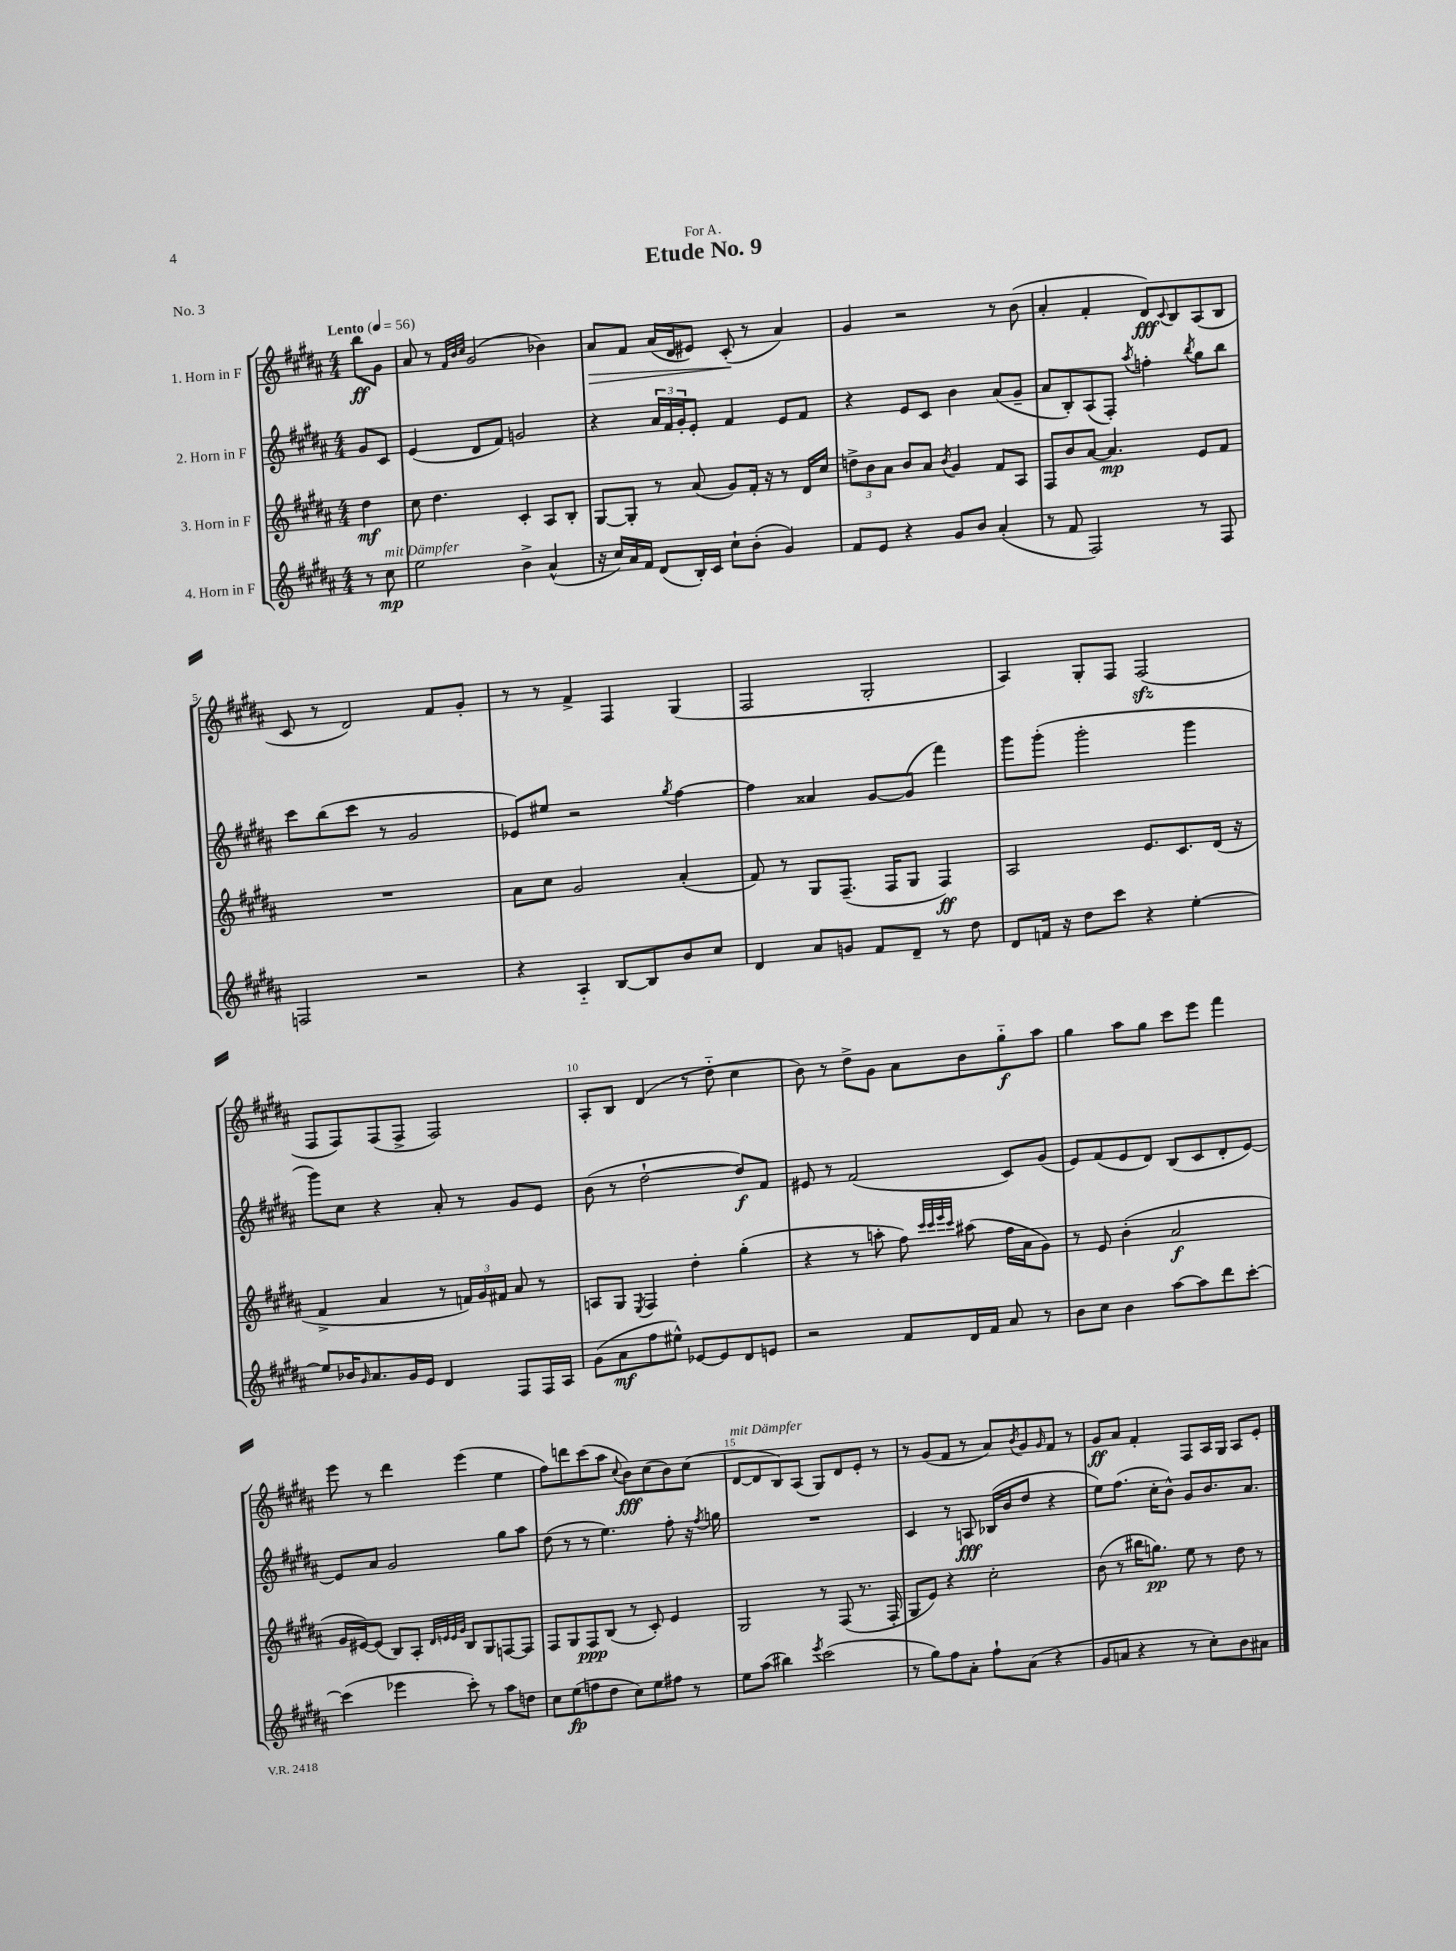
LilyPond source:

\header { title = "Etude No. 9" dedication = "For A." piece = "No. 3" }
<<
\new StaffGroup <<
\new Staff = "s0" \with { instrumentName = "1. Horn in F" } {
    \clef treble \key b \major \numericTimeSignature \time 4/4 \partial 4 \tempo "Lento" 4 = 56
    b''8\ff gis'8 |
    ais'8 r8 \grace { fis'32 b'32 cis''32 } gis'2( bes'4) |
    ais'8\> fis'8 ais'16( dis'16 eis'8) cis'8-.\!( r8 ais'4) |
    gis'4 r2 r8 b'8( |
    ais'4-. fis'4-. dis'8\fff) \appoggiatura { cis'8 } b8 ais8( b8 |
    cis'8 r8 dis'2) fis'8 gis'8-. |
    r8 r8 fis'4-> fis4 gis4( |
    fis2 gis2-. |
    ais4) gis8-. fis8 fis2\sfz( |
    fis8 fis8) fis8( fis8-> fis2) |
    ais8-. b8 dis'4( r8 dis''8-_ cis''4 |
    b'8) r8 dis''8-> gis'8 ais'8 b'8 gis''8-_\f ais''8 |
    gis''4 ais''8 gis''8 cis'''8 e'''8 fis'''4 |
    e'''8 r8 dis'''4 e'''4( e''4 |
    fis''8) d'''8 cis'''8( ais''8 \appoggiatura { cis''8 } b'8\fff) cis''8( b'8) cis''8( |
    dis'8~^\markup { \italic "mit Dämpfer" } dis'8 b8) ais8( gis8) dis'8 e'8-. r8 |
    r8 gis'8( fis'8 r8 ais'8) \acciaccatura { b'8 } gis'8 \grace { gis'16 } fis'8 r8 |
    gis'8\ff ais'8 fis'4-. fis8 ais16 gis16 ais8 e'8-. \bar "|." |
}
\new Staff = "s1" \with { instrumentName = "2. Horn in F" } {
    \clef treble \key b \major \numericTimeSignature \time 4/4 \partial 4
    gis'8 cis'8 |
    e'4( dis'8 fis'8) g'2 |
    r4 \tuplet 3/2 { ais'16 fis'16 gis'16-. } e'8-. fis'4 e'8 fis'8 |
    r4 e'8 cis'8 b'4 ais'8( gis'8-- |
    ais'8 b8-.) ais8( fis8-.) \acciaccatura { ais''8 } f''4-. \acciaccatura { b''8 } gis''8 b''8 |
    cis'''8 b''8( cis'''8 r8 gis'2 |
    ees'8) eis''8 r2 \acciaccatura { gis''8 } fis''4~ |
    fis''4 aisis'4 gis'8~ gis'8( fis'''4) |
    gis'''8 gis'''8-.( gis'''2-. gis'''4 |
    gis'''8) cis''8 r4 ais'8-. r8 gis'8 e'8 |
    b'8( r8 dis''2~-! dis''8\f) fis'8 |
    eis'8 r8 fis'2( cis'8) gis'8( |
    e'8) fis'8( e'8 dis'8) b8( cis'8 dis'8-. e'8~) |
    e'8 ais'8 gis'2 gis''8 ais''8 |
    dis''8( r8 r8 e''4.) fis''8-. r16 \acciaccatura { fis''8 } g''16 |
    R1 |
    cis'4 r8 a8\fff bes16( b'16 dis''8 r4 |
    e''8) fis''8.( cis''16-. b'8-^) gis'8 b'8. ais'8. \bar "|." |
}
\new Staff = "s2" \with { instrumentName = "3. Horn in F" } {
    \clef treble \key b \major \numericTimeSignature \time 4/4 \partial 4
    dis''4\mf |
    cis''8 dis''4. cis'4-. ais8 b8-. |
    gis8~ gis8-. r8 ais'8( gis'8) fis'16-. r16 r8 dis'16 cis''16 |
    \tuplet 3/2 { d''8-> b'8 ais'8 } b'8 ais'8 \acciaccatura { b'8 } gis'4 fis'8 ais8 |
    fis8 b'8 ais'8~ ais'4.\mp e'8 fis'8 |
    R1 |
    ais'8 cis''8 gis'2 ais'4-.( |
    fis'8) r8 gis8 fis8.--( fis16 gis8 fis4\ff) |
    ais2 e'8. cis'8. dis'16( r16 |
    fis'4-> ais'4 r8 \tuplet 3/2 { f'16) gis'16 fis'16 } ais'8 r8 |
    a8 gis8 \acciaccatura { e8 } fis4 dis''4-. gis''4-.( |
    r4 r8 a''8-. fis''8) \grace { cis'''32 cis'''32 e'''32 cis'''32 } ais''8( fis''16 ais'16 gis'8) |
    r8 e'8 b'4-.( ais'2\f |
    gis'16 eis'16~) eis'8( b8) ais8-. \grace { dis'32 e'32 e'32 gis'32 } b8 gis8 f8~ f8 |
    fis8 gis8 fis8\ppp b8( r8 cis'8-.) e'4 |
    gis2 r8 fis8( r8. fis16-. |
    gis8 e'8) r4 cis''2-. |
    b'8( r8 bis''16 g''8.\pp) e''8 r8 dis''8 r8 \bar "|." |
}
\new Staff = "s3" \with { instrumentName = "4. Horn in F" } {
    \clef treble \key b \major \numericTimeSignature \time 4/4 \partial 4
    r8 cis''8\mp^\markup { \italic "mit Dämpfer" } |
    e''2 b'4-> ais'4-^( |
    r16 cis''16) ais'16 fis'16 dis'8( b16-.) cis'16 cis''8-! b'8-.( gis'4) |
    fis'8 e'8 r4 gis'8 b'8 ais'4-.( |
    r8 fis'8 fis2) r8 fis8 |
    f2 r2 |
    r4 ais4-_ b8~ b8 b'8 cis''8 |
    dis'4 ais'8 g'8 fis'8 dis'8-- r8 dis''8 |
    dis'8 f'16 r16 dis''8 cis'''8 r4 e''4~-. |
    e''8 bes'16 \grace { gis'16 } ais'8. gis'16 e'16 dis'4 fis8 fis16 ais16 |
    gis'8( ais'8\mf fis''8 eis''8-^) ees'8~ ees'8 dis'8 e'8 |
    r2 fis'8 dis'16 fis'16 ais'8 r8 |
    b'8 cis''8 b'4 ais''8~ ais''8 dis'''8 cis'''8~-. |
    cis'''4( ees'''4 cis'''8-.) r8 ais''8 d''8 |
    cis''8 e''8\fp( f''8 dis''8 cis''8) e''8 fis''8 r8 |
    e''8 ais''8( bis''4) \acciaccatura { e'''8 } cis'''2( |
    r8 gis''8) fis''8 ais'8-. fis''8-! ais'8( r4 |
    gis'8 a'8 r4 r8 cis''8-.) b'8 ais'8 \bar "|." |
}
>>
>>
\layout { \context { \Score \override BarNumber.break-visibility = ##(#f #t #t) barNumberVisibility = #(every-nth-bar-number-visible 5) } }
